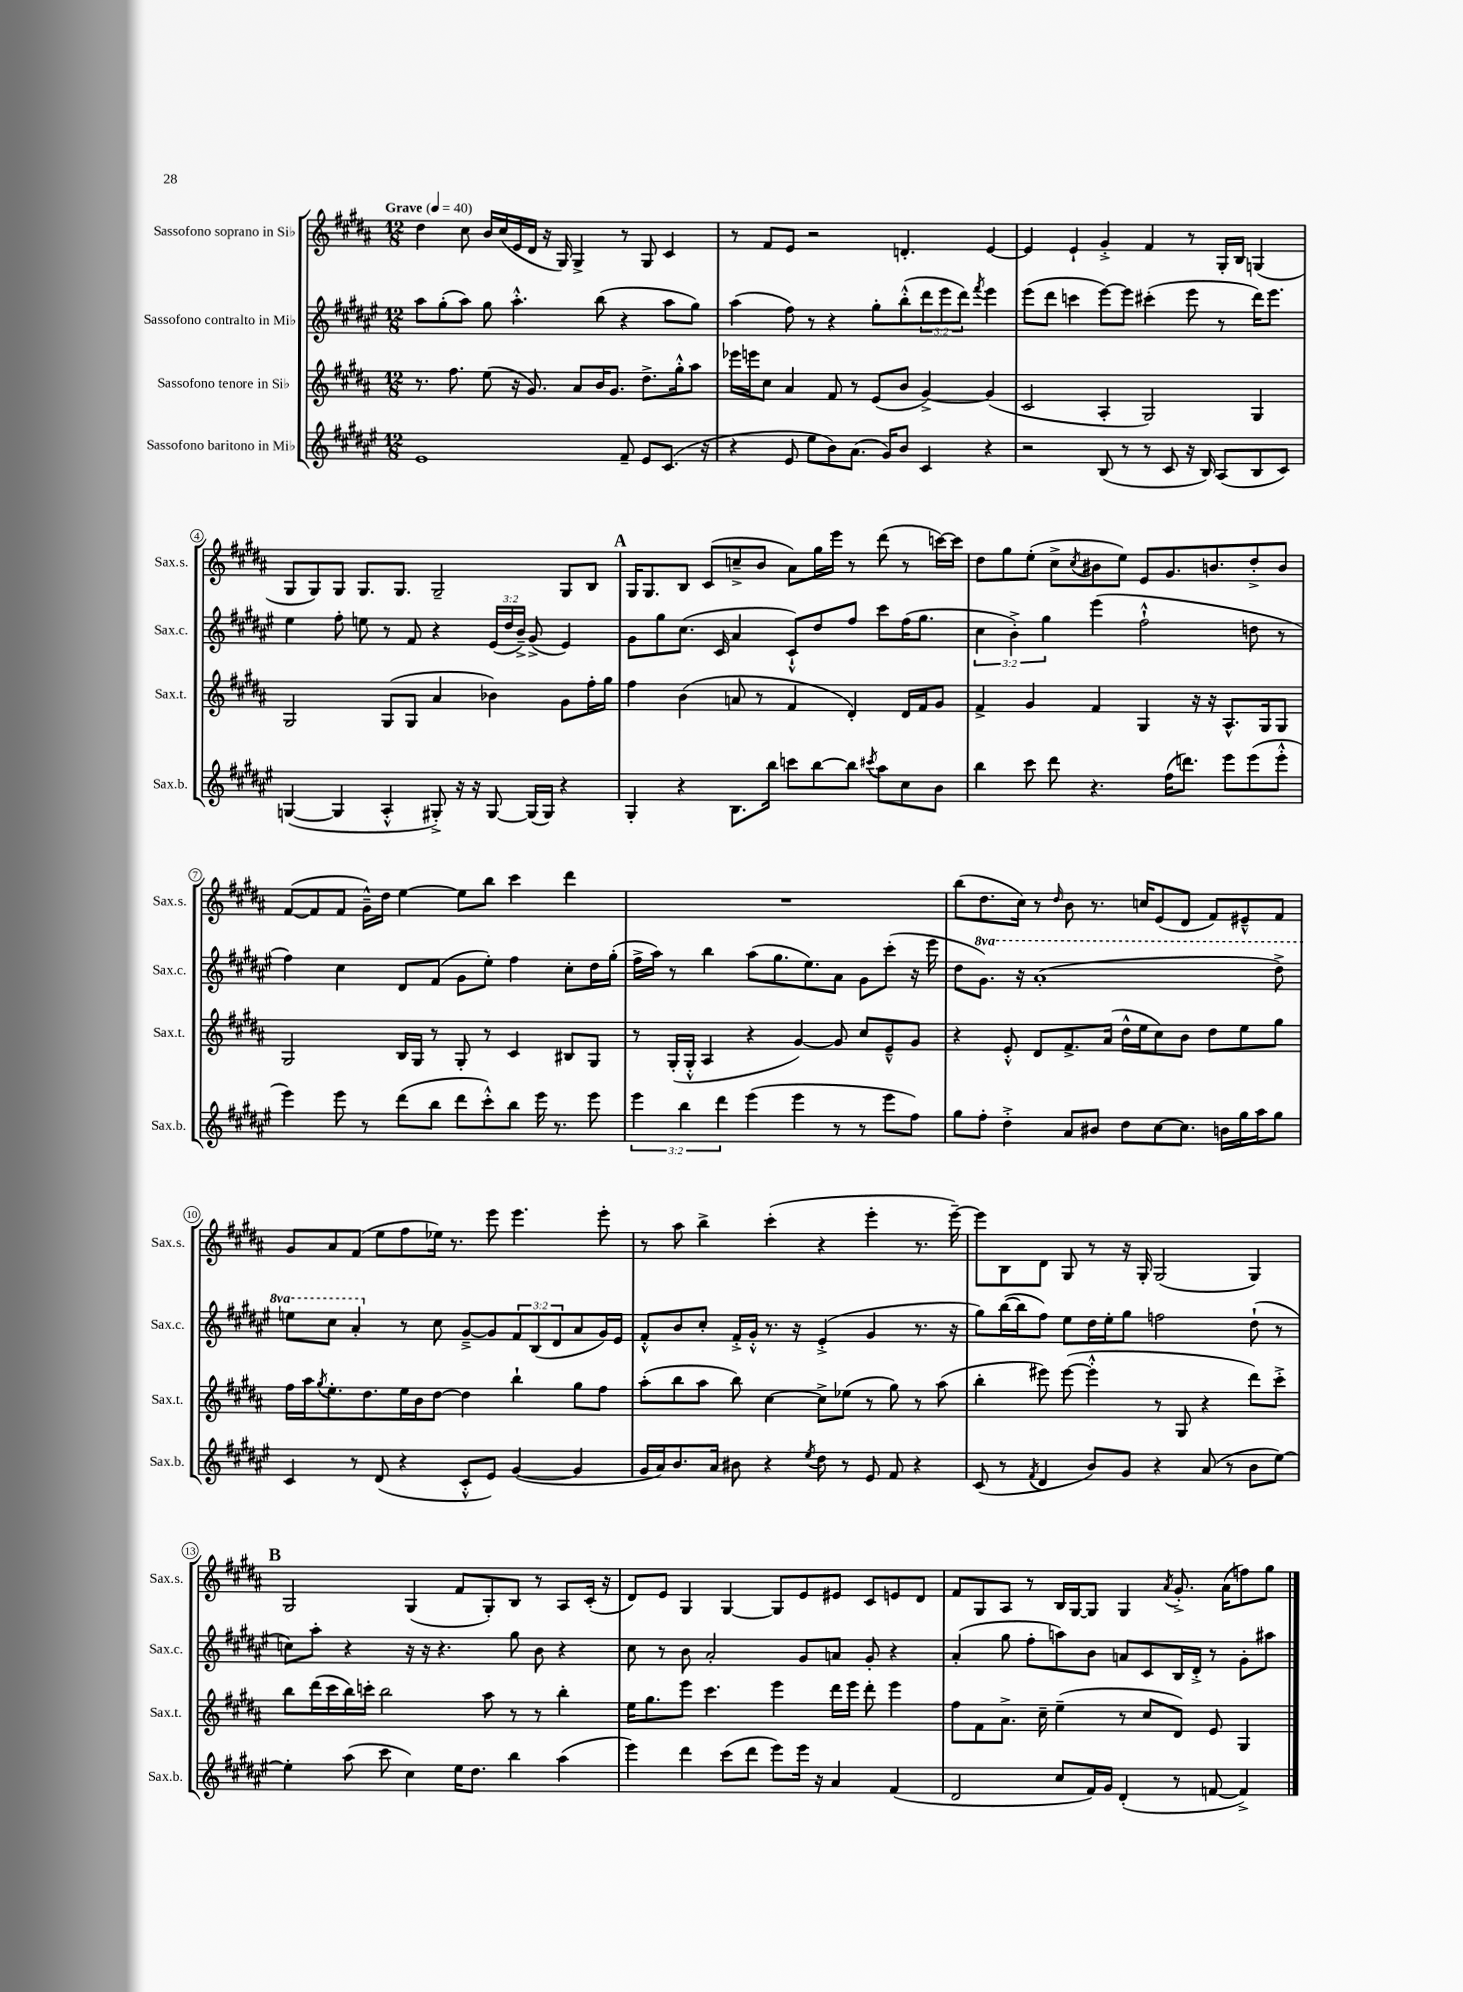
<<
\new StaffGroup <<
\new Staff = "s0" \with { instrumentName = "Sassofono soprano in Sib" shortInstrumentName = "Sax.s." } {
    \clef treble \key b \major \numericTimeSignature \time 12/8 \tempo "Grave" 4 = 40
    dis''4 cis''8 b'16 cis''16( e'16 dis'16 r16 gis16) gis4-> r8 gis8 cis'4 |
    r8 fis'8 e'8 r2 d'4.-. e'4~ |
    e'4 e'4-! gis'4-.-> fis'4 r8 gis16-. b16 g4( |
    gis8 gis8) gis8 gis8. gis8. gis2-- gis8 b8 |
    \mark \markup { \bold "A" } gis16 gis8. b8 cis'8( c''8---> b'8 ais'8) gis''16 e'''16 r8 dis'''8( r8 c'''16~) c'''16 |
    dis''8 gis''8 e''8-.( cis''8-> \acciaccatura { cis''8 } bis'8 e''8) e'8 gis'8. b'8. dis''8-.-> b'8 |
    fis'8~( fis'8 fis'8 gis'16---^) dis''16 e''4~ e''8 b''8 cis'''4 dis'''4 |
    R1. |
    b''8( dis''8. cis''16) r8 \grace { dis''16 } b'8 r8. c''16 e'8( dis'8 fis'8) eis'8---^ fis'8 |
    gis'8 ais'8 fis'8( e''8 fis''8 ees''16) r8. e'''8 e'''4. e'''8-. |
    r8 ais''8 b''4-> cis'''4-.( r4 e'''4-. r8. e'''16~--) |
    e'''8 b8 dis'8 gis8 r8 r16 gis16-. gis2( gis4) |
    \mark \markup { \bold "B" } gis2 gis4( fis'8 gis8-.) b8 r8 ais8 cis'16-.( r16 |
    dis'8) e'8 gis4 gis4~ gis8 e'8 eis'8 cis'8 e'8 dis'8 |
    fis'8 gis8 ais8 r8 b16 gis16~ gis8 gis4 \acciaccatura { ais'8 } gis'8.-.-> ais'16( f''8) gis''8 \bar "|." |
}
\new Staff = "s1" \with { instrumentName = "Sassofono contralto in Mib" shortInstrumentName = "Sax.c." } {
    \clef treble \key fis \major \numericTimeSignature \time 12/8 \override Staff.TupletNumber.text = #tuplet-number::calc-fraction-text \set Staff.ottavationMarkups = #ottavation-simple-ordinals
    ais''8 gis''8-.( ais''8) gis''8 ais''4.-.-^ b''8( r4 ais''8 gis''8) |
    ais''4( fis''8) r8 r4 gis''8-. b''8-.-^( \tuplet 3/2 { dis'''8 eis'''8 dis'''8) } \acciaccatura { fis'''8 } eis'''4 |
    eis'''8( dis'''8 c'''4 eis'''8~) eis'''8 cis'''4-.( eis'''8 r8 dis'''16) eis'''8. |
    eis''4 fis''8-. e''8 r8 fis'8 r4 \tuplet 3/2 { eis'16( dis''16 b'16--->) } gis'8->( eis'4) |
    \mark \markup { \bold "A" } gis'8 gis''8 cis''8.( cis'16 ais'4 cis'8-!-^) dis''8 fis''8 cis'''8 fis''16( gis''8. |
    \tuplet 3/2 { cis''4 b'4-.->) gis''4 } eis'''4( fis''2-!-^ d''8 r8 |
    fis''4) cis''4 dis'8 fis'8( gis'8 eis''8-.) fis''4 cis''8-. dis''16 gis''16-.( |
    fis''16-> ais''16) r8 b''4 ais''8( gis''8. eis''8.) ais'8 gis'8 cis'''8-.( r16 eis'''16 |
    dis''8 \ottava #1 gis''8.) r16 ais''1-.( dis'''8->) |
    e'''8 cis'''8 ais''4-. \ottava #0 r8 cis''8 gis'8~---> gis'8 \tuplet 3/2 { fis'8 b8( dis'8 } ais'8 gis'16) eis'16 |
    fis'8-.-^ b'8 cis''8-. fis'16-.-> gis'16-.-^ r8. r16 eis'4-.->( gis'4 r8. r16 |
    gis''8) b''16~( b''16 fis''8) eis''8 dis''16 eis''16-. gis''8 f''2 dis''8-!( r8 |
    \mark \markup { \bold "B" } c''8) ais''8-. r4 r16 r16 r4. gis''8 b'8 r4 |
    cis''8 r8 b'8 ais'2-. gis'8 a'8 gis'8-. r4 |
    ais'4-.( gis''8 fis''8-. a''8) b'8 a'8 cis'8 b16 dis'16-.-> r8 gis'8-. ais''8 \bar "|." |
}
\new Staff = "s2" \with { instrumentName = "Sassofono tenore in Sib" shortInstrumentName = "Sax.t." } {
    \clef treble \key b \major \numericTimeSignature \time 12/8
    r8. fis''8. e''8( r16 gis'8.) ais'8 b'16 gis'8. dis''8.-> gis''16-.-^ ais''8 |
    ees'''16 e'''16 cis''8 ais'4 fis'8 r8 e'8( b'8 gis'4~->) gis'4( |
    cis'2 ais4-. gis2) gis4 |
    gis2 gis8( gis8 ais'4 bes'4) gis'8 fis''16-. gis''16 |
    \mark \markup { \bold "A" } fis''4 b'4( a'8 r8 fis'4 dis'4-.) dis'16 fis'16 gis'8 |
    fis'4-> gis'4 fis'4 gis4 r16 r16 ais8.-^ gis16 gis8 |
    gis2 b16 gis16 r8 gis8-. r8 cis'4 bis8 gis8 |
    r8 gis16-.( gis16-.-^ ais4 r4 gis'4~) gis'8 cis''8 e'8---^ gis'8 |
    r4 e'8-.-^ dis'8 fis'8.-> ais'16( dis''16-^ e''16 cis''8) b'8 dis''8 e''8 gis''8 |
    fis''16 ais''16 \acciaccatura { gis''8 } e''8.-. dis''8. e''16 b'16 dis''8~ dis''4 b''4-! gis''8 fis''8 |
    ais''8-.( b''8 ais''8 b''8) cis''4~ cis''8-> ees''8( r8 gis''8) r8 ais''8( |
    b''4-. eis'''8) eis'''8~( eis'''4-.-^ r8 gis8 r4 dis'''8) cis'''8-.-> |
    \mark \markup { \bold "B" } b''8 dis'''16( cis'''16 b''16) c'''16-. b''2 ais''8 r8 r8 b''4-. |
    e''16 gis''8. e'''8 cis'''4. e'''4 dis'''16 e'''16 dis'''8-. e'''4 |
    fis''8 fis'8 ais'8.-> cis''16-- e''4--( r8 cis''8 dis'8) e'8 gis4 \bar "|." |
}
\new Staff = "s3" \with { instrumentName = "Sassofono baritono in Mib" shortInstrumentName = "Sax.b." } {
    \clef treble \key fis \major \numericTimeSignature \time 12/8 \override Staff.TupletNumber.text = #tuplet-number::calc-fraction-text
    eis'1 fis'8-- eis'8 cis'8.( r16 |
    r4 eis'8 eis''8 b'8) ais'8.( gis'16) b'8 cis'4 r4 |
    r2 b8( r8 r8 cis'8 r16 b16) ais8( b8 cis'8) |
    g4~( g4 ais4-.-^ gis8-.->) r16 r16 gis8~ gis16( gis16) r4 |
    \mark \markup { \bold "A" } gis4-. r4 b8. b''16 c'''8 b''8~ b''8 \acciaccatura { cis'''8 } ais''8 cis''8 b'8 |
    b''4 cis'''8 dis'''8 r4. fis''16( d'''8.) eis'''8 eis'''8( eis'''8-.-^ |
    eis'''4) eis'''8 r8 dis'''8( b''8 dis'''8 cis'''8-.-^) b''8 eis'''16 r8. eis'''8 |
    \tuplet 3/2 { eis'''4 b''4 dis'''4 } eis'''4( eis'''4 r8 r8 eis'''8 fis''8) |
    gis''8 fis''8-. dis''4-.-> ais'8 bis'8 dis''8 cis''8~ cis''8. b'16 gis''16 ais''16 gis''8 |
    cis'4 r8 dis'8( r4 cis'8-.-^ eis'8) gis'4~( gis'4 |
    gis'16 ais'16) b'8. ais'16 bis'8 r4 \acciaccatura { eis''8 } dis''8 r8 eis'8 fis'8 r4 |
    cis'8( r8 \acciaccatura { fis'8 } dis'4 b'8) gis'8 r4 ais'8( r8 b'8 eis''8~) |
    \mark \markup { \bold "B" } eis''4-. ais''8( cis'''8 cis''4) eis''16 dis''8. b''4 ais''4( |
    eis'''4) dis'''4 cis'''8( dis'''8 eis'''8) eis'''16 r16 ais'4 fis'4( |
    dis'2 cis''8 fis'16) gis'16 dis'4-.( r8 f'8~ f'4->) \bar "|." |
}
>>
>>
\layout { \context { \Score \override BarNumber.stencil = #(make-stencil-circler 0.1 0.3 ly:text-interface::print) } }
